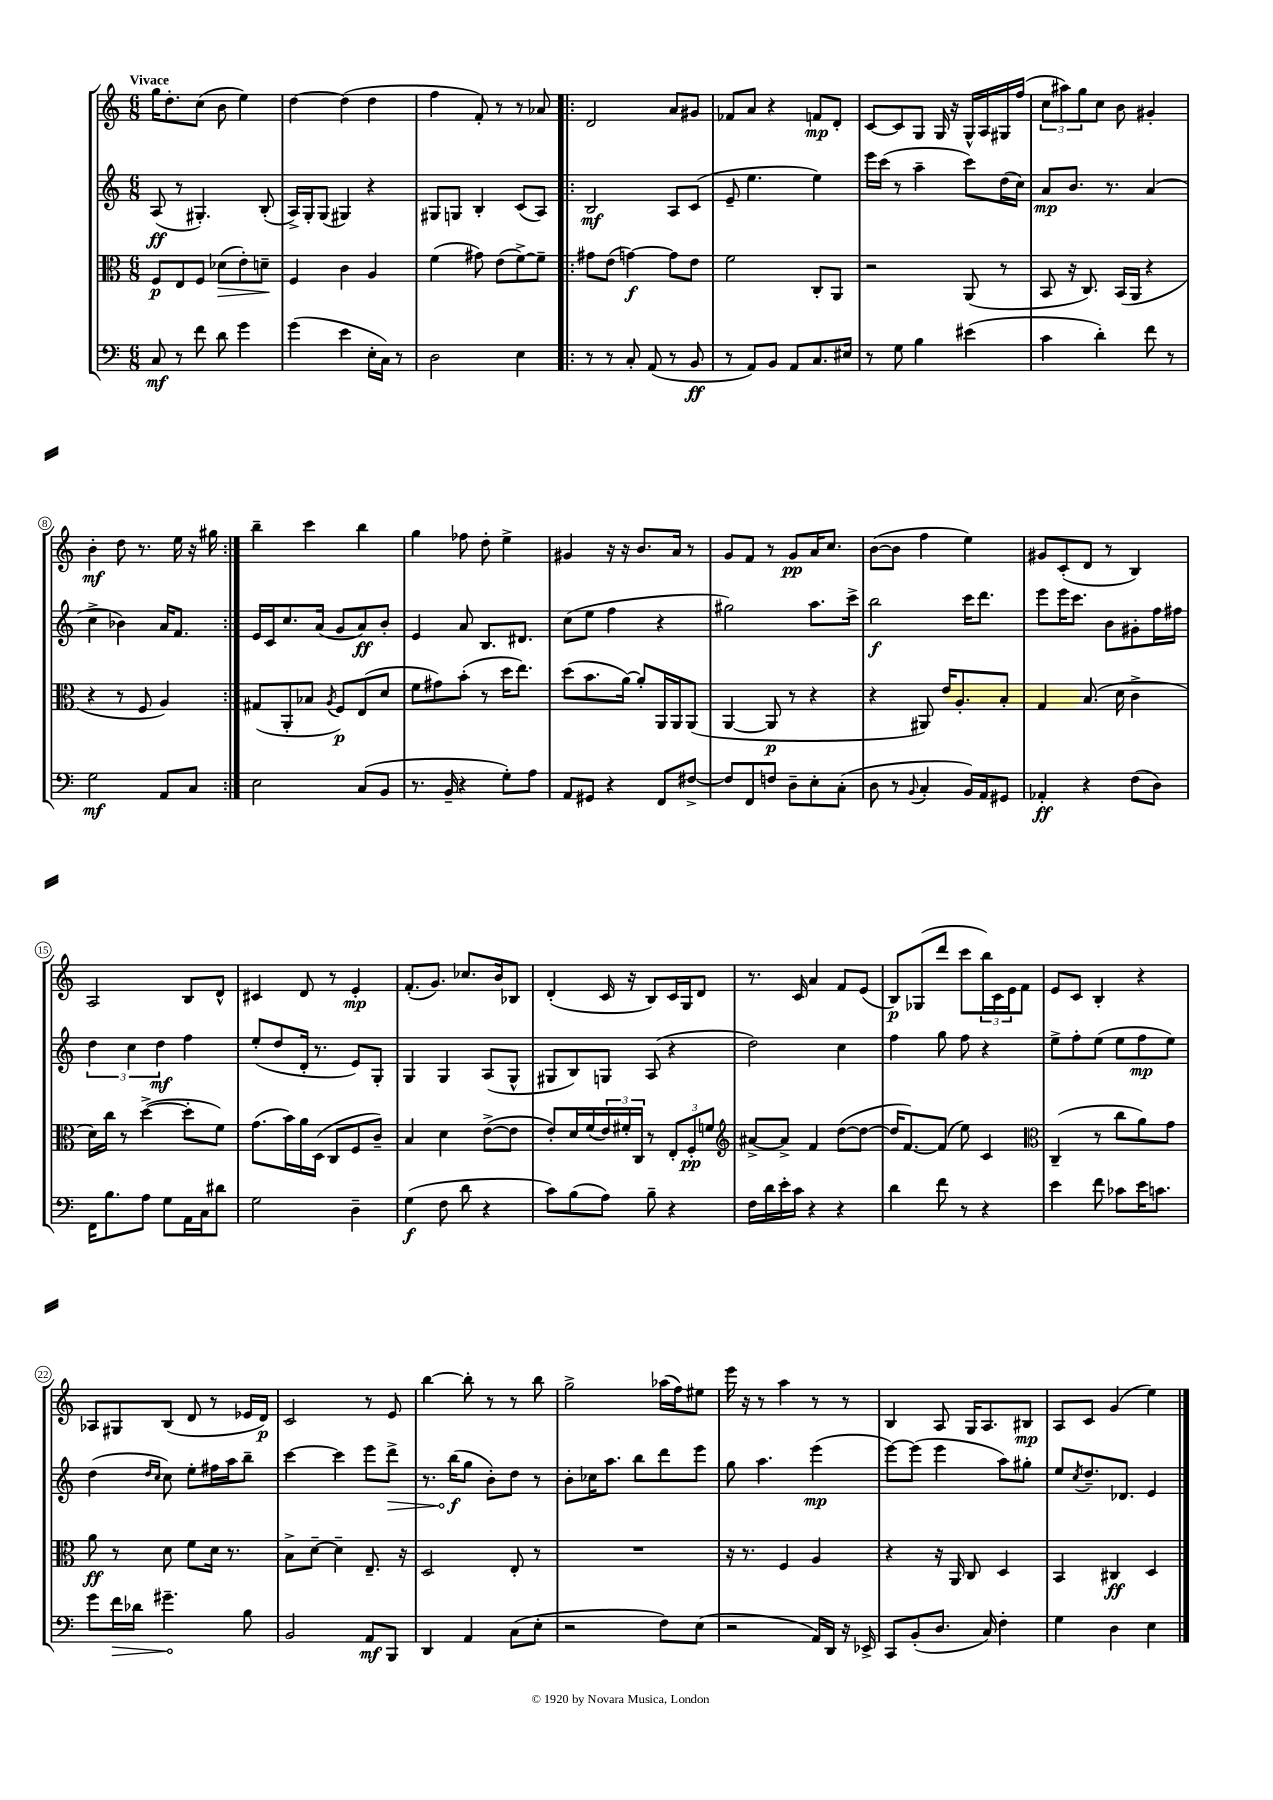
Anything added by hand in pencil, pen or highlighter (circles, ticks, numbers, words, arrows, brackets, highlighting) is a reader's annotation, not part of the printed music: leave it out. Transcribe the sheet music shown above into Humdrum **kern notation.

**kern	**dynam	**kern	**dynam	**kern	**dynam	**kern	**dynam
*part4	*part4	*part3	*part3	*part2	*part2	*part1	*part1
*staff4	*staff4	*staff3	*staff3	*staff2	*staff2	*staff1	*staff1
*clefF4	*	*clefC3	*	*clefG2	*	*clefG2	*
*k[]	*	*k[]	*	*k[]	*	*k[]	*
*M6/8	*	*M6/8	*	*M6/8	*	*M6/8	*
=1	=1	=1	=1	=1	=1	=1	=1
!	!	!	!	!	!	!LO:TX:a:B:t=Vivace	!
8C/	mf	8F/L	p	(8A/	ff	16gg\KL	.
.	.	.	.	.	.	8.dd'\	.
8r	.	8E/	.	8r	.	.	.
8f\	.	8F/J	.	4.G#X'/)	.	(8cc\J	.
!	!	!	!LO:HP:b	!	!	!	!
8d\	.	(8d-X\L	>	.	.	8b\	.
4g\	.	8e'\)	.	.	.	4ee\)	.
.	.	8dn~\J	.	(8B'/	.	.	.
.	.	.	]	.	.	.	.
=2	=2	=2	=2	=2	=2	=2	=2
(4g\	.	4F/	.	16A^/LL)	.	[4dd\	.
.	.	.	.	16G'/J	.	.	.
.	.	.	.	(8G/J	.	.	.
4e\	.	4c\	.	4G#X/)	.	(4dd\]	.
16E'\LL	.	4A/	.	4r	.	4dd\	.
16C\JJ)	.	.	.	.	.	.	.
8r	.	.	.	.	.	.	.
=3	=3	=3	=3	=3	=3	=3	=3
2D\	.	(4f\	.	8G#X/L	.	4ff\	.
.	.	.	.	8Gn/J	.	.	.
.	.	8g#X\)	.	4B'/	.	8f'/)	.
.	.	(8e\L	.	.	.	8r	.
4E\	.	[8f^\)	.	(8c/L	.	8r	.
.	.	8f~\J]	.	8A/J)	.	8a-X/	.
=4!|:	=4!|:	=4!|:	=4!|:	=4!|:	=4!|:	=4!|:	=4!|:
8r	.	8g#X\L	.	2B/	mf	2d/	.
8r	.	(8e\J	.	.	.	.	.
8C'/	.	[4gn\)	f	.	.	.	.
(8AA/	.	.	.	.	.	.	.
8r	.	8g\L]	.	8A/L	.	8a/L	.
8BB/	ff	8e\J	.	(8c/J	.	8g#X/J	.
=5	=5	=5	=5	=5	=5	=5	=5
8r	.	2f\	.	8e~/	.	8f-X/L	.
8AA/L)	.	.	.	4.ee\	.	8a/J	.
8BB/J	.	.	.	.	.	4r	.
8AA/L	.	.	.	.	.	.	.
8.C/	.	8C'/L	.	4ee\)	.	8fn/L	mp
.	.	8AA/J	.	.	.	8d'/J	.
16E#X/Jk	.	.	.	.	.	.	.
=6	=6	=6	=6	=6	=6	=6	=6
8r	.	2r	.	16eee\LL	.	[8c/L	.
.	.	.	.	(16ccc\JJ	.	.	.
8G\	.	.	.	8r	.	8c/]	.
4B\	.	.	.	4aa~\	.	8G/J	.
.	.	.	.	.	.	16G/	.
.	.	.	.	.	.	16r	.
(4e#X\	.	(8AA/	.	8ccc\L)	.	16G^^/LL	.
.	.	.	.	.	.	16A/	.
.	.	8r	.	(16dd\L	.	16G#X/	.
.	.	.	.	16cc\JJ)	.	(16ff/JJ	.
=7	=7	=7	=7	=7	=7	=7	=7
4c\	.	8BB/	.	8a/L	mp	12cc\L	.
.	.	.	.	.	.	12aa#X\)	.
.	.	16r	.	8.b/J	.	.	.
.	.	.	.	.	.	12gg\	.
.	.	8.C/)	.	.	.	.	.
4d'\)	.	.	.	.	.	8cc\J	.
.	.	.	.	8.r	.	.	.
.	.	(16BB/LL	.	.	.	8b\	.
.	.	16AA/JJ	.	.	.	.	.
8f\	.	4r	.	(4a/	.	4g#X'/	.
8r	.	.	.	.	.	.	.
!!LO:LB:g=z
=8	=8	=8	=8	=8	=8	=8	=8
2G\	mf	4r	.	4cc^\	.	4b'\	mf
.	.	8r	.	4b-X\)	.	8dd\	.
.	.	8F/	.	.	.	8.r	.
8AA/L	.	4A/)	.	16a/KL	.	.	.
.	.	.	.	8.f/J	.	16ee\	.
8C/J	.	.	.	.	.	16r	.
.	.	.	.	.	.	16gg#X\	.
=9:|!	=9:|!	=9:|!	=9:|!	=9:|!	=9:|!	=9:|!	=9:|!
2E\	.	(8G#X/L	.	16e/LL	.	4bb~\	.
.	.	.	.	16c/J	.	.	.
.	.	8AA'/	.	8.cc/	.	.	.
.	.	8B-X/J	.	.	.	4ccc\	.
.	.	.	.	(16a/Jk	.	.	.
.	.	8qA/	.	.	.	.	.
.	.	8F/L)	p	8g/L	.	.	.
(8C/L	.	(8E/	.	8a/)	ff	4bb\	.
8BB/J	.	8d/J	.	8b'/J	.	.	.
=10	=10	=10	=10	=10	=10	=10	=10
8.r	.	8f\L	.	4e/	.	4gg\	.
.	.	8g#X\)	.	.	.	.	.
16BB~/	.	.	.	.	.	.	.
4r	.	(8b'\J	.	8a/	.	8ff-X\	.
.	.	8r	.	8.B/L	.	8dd'\	.
8G'\L)	.	16dd\KL	.	.	.	4ee^\	.
.	.	8.ee\J)	.	8.d#X/J	.	.	.
8A\J	.	.	.	.	.	.	.
=11	=11	=11	=11	=11	=11	=11	=11
8AA/L	.	(8dd\L	.	(8cc\L	.	4g#X/	.
8GG#X/J	.	8.b\	.	8ee\J	.	.	.
4r	.	.	.	4ff\	.	16r	.
.	.	[16a\Jk)	.	.	.	16r	.
.	.	8a'/L]	.	.	.	8.b/L	.
8FF/L	.	16AA/L	.	4r	.	.	.
.	.	16AA/J	.	.	.	16a/Jk	.
[8F#X^/J	.	(8AA/J	.	.	.	8r	.
=12	=12	=12	=12	=12	=12	=12	=12
8F#/L]	.	[4AA/	.	2gg#X\)	.	8g/L	.
8FF/	.	.	.	.	.	8f/J	.
8Fn/J	.	8AA/]	p	.	.	8r	.
8D~\L	.	8r	.	.	.	8g/L	pp
8E'\	.	4r	.	8.aa\L	.	16a/K	.
.	.	.	.	.	.	8.cc/J	.
(8C'\J	.	.	.	.	.	.	.
.	.	.	.	16ccc^\Jk	.	.	.
=13	=13	=13	=13	=13	=13	=13	=13
8D\	.	4r	.	2bb\	f	([8b\L	.
8r	.	.	.	.	.	8b\J]	.
8qqBB/	.	.	.	.	.	.	.
4C'/	.	8AA#X/)	.	.	.	4ff\	.
.	.	16e/KL	.	.	.	.	.
.	.	8.A'/	.	.	.	.	.
16BB/LL)	.	.	.	16ccc\KL	.	4ee\)	.
16AA/J	.	.	.	8.ddd\J	.	.	.
8GG#X/J	.	8B'/J	.	.	.	.	.
=14	=14	=14	=14	=14	=14	=14	=14
4AA-X'/	ff	4G/	.	8eee\L	.	8g#X/L	.
.	.	.	.	16eee\K	.	(8c'/	.
.	.	.	.	8.ccc\J	.	.	.
4r	.	(8.B/	.	.	.	8d/J	.
.	.	.	.	8b\L	.	8r	.
.	.	16d\	.	.	.	.	.
(8F\L	.	4c^\	.	8g#X'\	.	4B/)	.
8D\J)	.	.	.	16ff\L	.	.	.
.	.	.	.	16ff#X\JJ	.	.	.
!!LO:LB:g=z
=15	=15	=15	=15	=15	=15	=15	=15
16FF\KL	.	16d\LL)	.	6dd\	.	2A/	.
8.B\	.	16cc\JJ	.	.	.	.	.
.	.	8r	.	.	.	.	.
.	.	.	.	6cc\	.	.	.
8A\J	.	([4dd^\	.	.	.	.	.
.	.	.	.	6dd\	mf	.	.
8G\L	.	.	.	.	.	.	.
16AA\L	.	8dd'\L]	.	4ff\	.	8B/L	.
16C\J	.	.	.	.	.	.	.
8d#X\J	.	8f\J)	.	.	.	8d^^/J	.
=16	=16	=16	=16	=16	=16	=16	=16
2G\	.	(8.g\L	.	(8ee'/L	.	4c#X/	.
.	.	.	.	8dd/	.	.	.
.	.	16b\L)	.	.	.	.	.
.	.	16a\	.	16d'/Jk	.	8d/	.
.	.	(16D\JJ	.	8.r	.	.	.
.	.	8C/L	.	.	.	8r	.
4D~\	.	8F/	.	8e/L)	.	4e'/	mp
.	.	8c~/J)	.	8G'/J	.	.	.
=17	=17	=17	=17	=17	=17	=17	=17
(4G\	f	4B/	.	4G/	.	(8.f'/L	.
.	.	.	.	.	.	8.g/J)	.
8F\	.	4d\	.	4G/	.	.	.
8d\	.	.	.	.	.	8.cc-X/L	.
4r	.	([8e^\L	.	(8A/L	.	.	.
.	.	.	.	.	.	16b/k	.
.	.	8e\J]	.	8G^^/J	.	8B-X/J	.
=18	=18	=18	=18	=18	=18	=18	=18
8c\L)	.	8e'/L)	.	8G#X/L	.	(4d'/	.
(8B\	.	16d/L	.	8B/)	.	.	.
.	.	(16f/	.	.	.	.	.
8A\J)	.	24e/)	.	8Gn/J	.	16c/	.
.	.	24f#X'/	.	.	.	.	.
.	.	.	.	.	.	16r	.
.	.	24C/JJ	.	.	.	.	.
8B~\	.	8r	.	(8A/	.	8B/L)	.
4r	.	12E'/L	.	4r	.	16c/L	.
.	.	.	.	.	.	16G/J	.
.	.	12F'/	pp	.	.	.	.
.	.	.	.	.	.	8d/J	.
.	.	12fn/J	.	.	.	.	.
=19	=19	=19	=19	=19	=19	=19	=19
*	*	*clefG2	*	*	*	*	*
16F\LL	.	[8a#X^/L	.	2dd\)	.	8.r	.
16d\	.	.	.	.	.	.	.
16e'\	.	8a#^/J]	.	.	.	.	.
16c\JJ	.	.	.	.	.	16c/	.
4r	.	4f/	.	.	.	4a/	.
4r	.	([8dd\L	.	4cc\	.	8f/L	.
.	.	8dd\J_	.	.	.	(8e/J	.
=20	=20	=20	=20	=20	=20	=20	=20
4d\	.	16dd/KL]	.	4ff\	.	8B/L)	p
.	.	[8.f/)	.	.	.	.	.
.	.	.	.	.	.	(8G-X/	.
8f\	.	(8f/J]	.	8gg\	.	8ddd/J	.
8r	.	8ee\)	.	8ff\	.	8ccc\L	.
4r	.	4c/	.	4r	.	24bb\L)	.
.	.	.	.	.	.	24c\	.
.	.	.	.	.	.	24e\J	.
.	.	.	.	.	.	8f\J	.
=21	=21	=21	=21	=21	=21	=21	=21
*	*	*clefC3	*	*	*	*	*
4e\	.	(4C~/	.	8ee^\L	.	8e/L	.
.	.	.	.	8ff'\	.	8c/J	.
8f\	.	8r	.	(8ee\J	.	4B'/	.
8c-X\L	.	8cc\L	.	8ee\L	.	.	.
16e\K	.	8a\)	.	8ff\	mp	4r	.
8.cn\J	.	.	.	.	.	.	.
.	.	8g\J	.	8ee\J)	.	.	.
!!LO:LB:g=z
=22	=22	=22	=22	=22	=22	=22	=22
8g\L	.	8a\	ff	(4dd\	.	8A-X/L	.
!	!LO:HP:b	!	!	!	!	!	!
16f\L	>	8r	.	.	.	8G#X/	.
16d-X\JJ	.	.	.	.	.	.	.
.	.	.	.	16qqdd/LL	.	.	.
.	.	.	.	16qqcc/JJ	.	.	.
4.g#X~\	.	8d\	.	8cc\)	.	(8B/J	.
.	.	8f\L	.	8ee'\L	.	8d/	.
.	.	16d\Jk	.	16ff#X\L	.	8r	.
.	.	8.r	.	16aa\J	.	.	.
8B\	]	.	.	8bb~\J	.	16e-X/LL	.
.	.	.	.	.	.	16d/JJ)	p
=23	=23	=23	=23	=23	=23	=23	=23
2BB/	.	8B^\L	.	[4ccc\	.	2c/	.
.	.	[8d~\J	.	.	.	.	.
.	.	4d~\]	.	4ccc\]	.	.	.
8AA/L	mf	8.E~/	.	8eee\L	.	8r	.
!	!	!	!	!	!LO:HP:b	!	!
8BBB/J	.	.	.	8ddd^\J	>	8e/	.
.	.	16r	.	.	.	.	.
=24	=24	=24	=24	=24	=24	=24	=24
4DD/	.	2D/	.	8.r	.	[4bb\	.
.	.	.	.	(16bb\KL	f	.	.
4AA/	.	.	.	8gg\J	]	8bb'\]	.
.	.	.	.	8b'\L)	.	8r	.
(8C\L	.	8E'/	.	8dd\J	.	8r	.
8E'\J	.	8r	.	8r	.	8bb\	.
=25	=25	=25	=25	=25	=25	=25	=25
2r	.	2.r	.	8b'\L	.	2gg^\	.
.	.	.	.	16cc-X\K	.	.	.
.	.	.	.	8.aa\J	.	.	.
.	.	.	.	8bb\L	.	.	.
8F\L)	.	.	.	8ddd\	.	(16aa-X\LL	.
.	.	.	.	.	.	16ff\J)	.
(8E\J	.	.	.	8eee\J	.	8ee#X\J	.
=26	=26	=26	=26	=26	=26	=26	=26
2r	.	16r	.	8gg\	.	16eee\	.
.	.	8.r	.	.	.	16r	.
.	.	.	.	4.aa\	.	8r	.
.	.	4F/	.	.	.	4aa\	.
16AA/LL)	.	4A/	.	(4eee\	mp	8r	.
16DD/JJ	.	.	.	.	.	.	.
16r	.	.	.	.	.	8r	.
16EE-X^/	.	.	.	.	.	.	.
=27	=27	=27	=27	=27	=27	=27	=27
8CC/L	.	4r	.	[8eee\L)	.	4B/	.
(8BB'/	.	.	.	(8eee\J]	.	.	.
8.D/J	.	16r	.	4eee\	.	8A/	.
.	.	16AA/	.	.	.	.	.
.	.	8C/	.	.	.	16G/KL	.
16C/)	.	.	.	.	.	8.A/	.
4F'\	.	4D/	.	8aa\L)	.	.	.
.	.	.	.	8gg#X'\J	.	8B#X/J	mp
=28	=28	=28	=28	=28	=28	=28	=28
4G\	.	4BB/	.	8ee/L	.	8A/L	.
.	.	.	.	8qcc/	.	.	.
.	.	.	.	8.dd~/	.	8c/J	.
4D\	.	4C#X/	ff	.	.	(4g/	.
.	.	.	.	8.d-X/J	.	.	.
4E\	.	4D/	.	4e/	.	4ee\)	.
==	==	==	==	==	==	==	==
*-	*-	*-	*-	*-	*-	*-	*-
